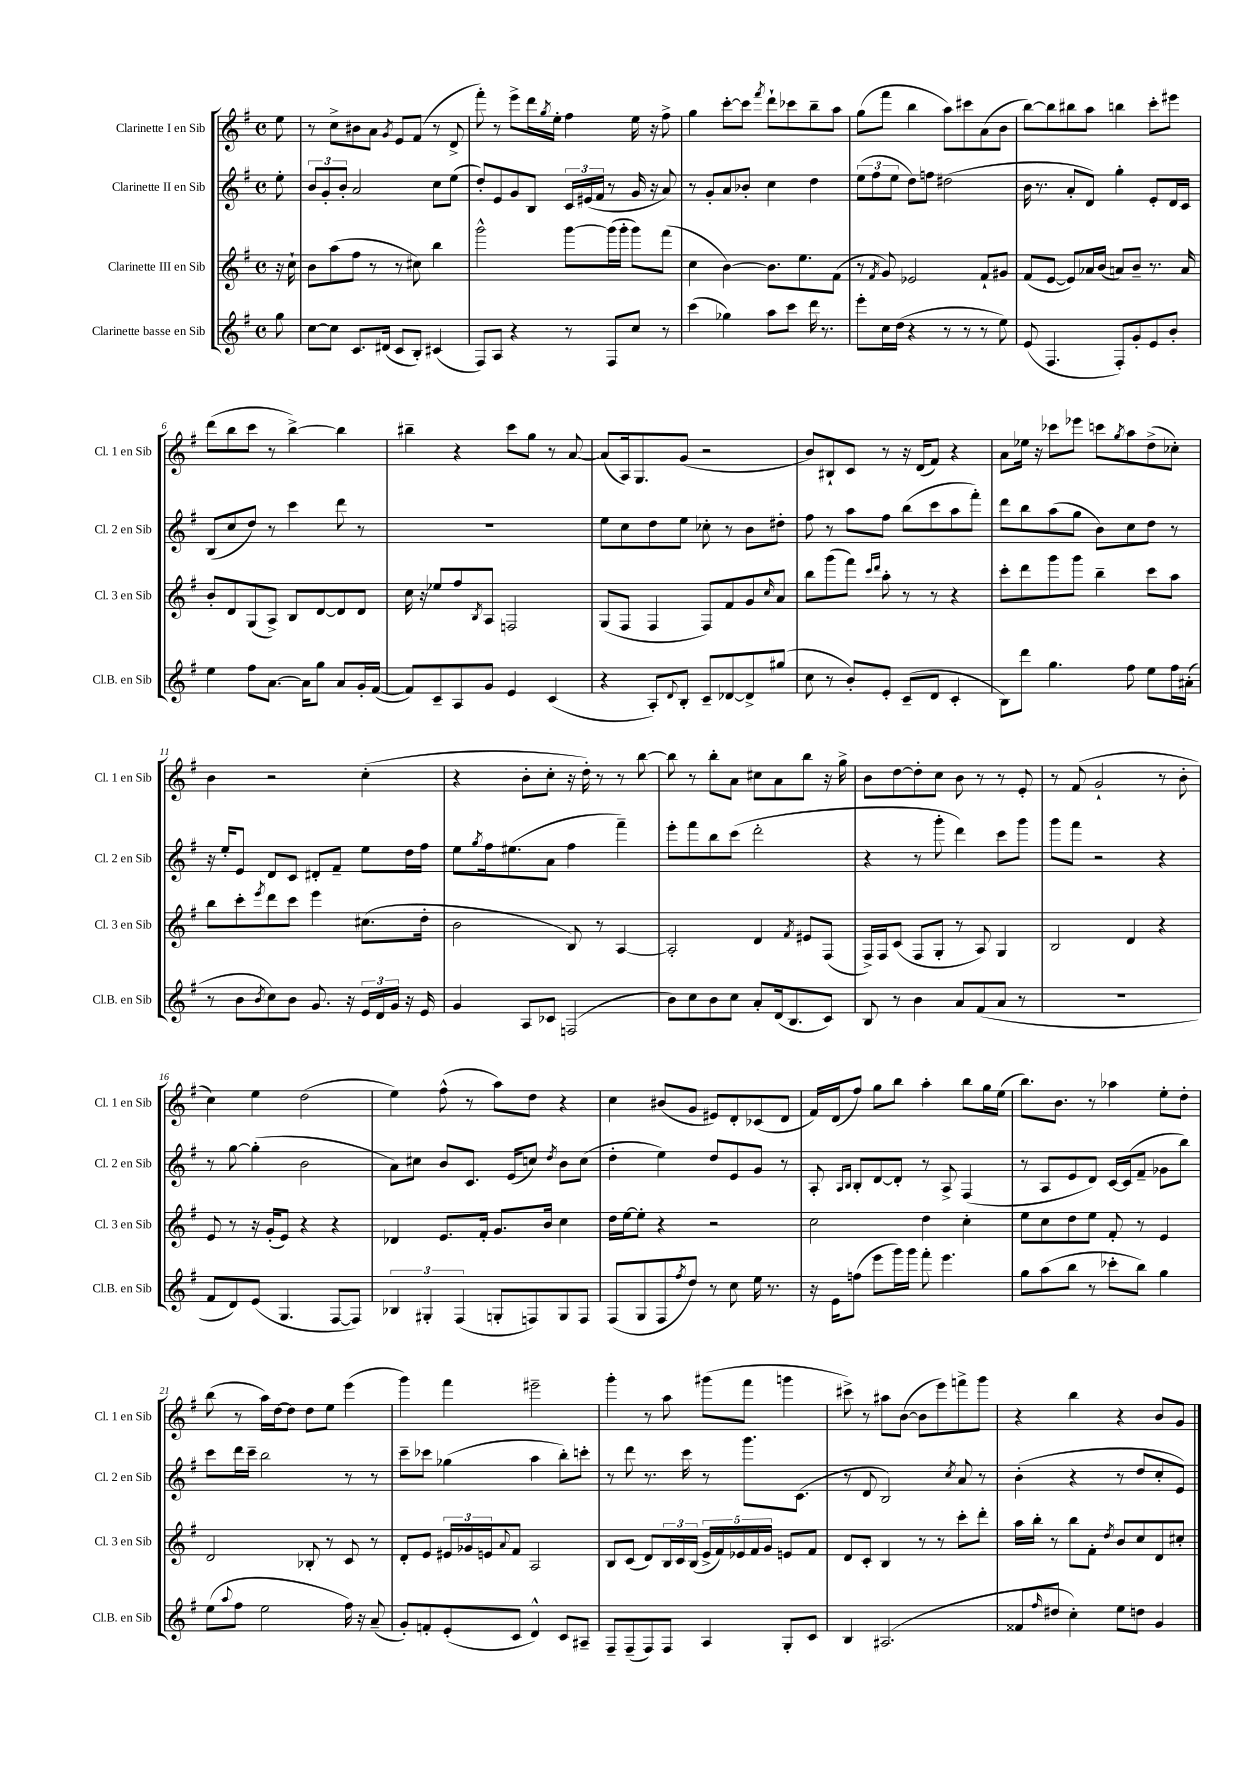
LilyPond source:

<<
\new StaffGroup <<
\new Staff = "s0" \with { instrumentName = "Clarinette I en Sib" shortInstrumentName = "Cl. 1 en Sib" } {
    \clef treble \key g \major \defaultTimeSignature \time 4/4 \partial 8
    e''8 |
    r8 c''8-> bis'8 a'8 \acciaccatura { g'8 } e'8 fis'8( r8 d'8-> |
    fis'''8-.) r8 e'''8-> d'''16 \acciaccatura { g''8 } e''16-. fis''4 e''16 r16 fis''8-> |
    g''4 c'''8~-. c'''8 \acciaccatura { fis'''8 } d'''8-! ces'''8 b''8-- a''8 |
    g''8( fis'''8 b''4 a''8) cis'''8 a'8( b'8 |
    b''8~) b''8 bis''8 a''8 b''4 c'''8-. eis'''8 |
    d'''8( b''8 c'''8 r8 b''4~->) b''4 |
    bis''4-- r4 c'''8 g''8 r8 a'8~ |
    a'8( a16) g8. g'8( r2 |
    b'8) bis8-! c'8 r8 r16 d'16( fis'8) r4 |
    a'8 ees''16 r16 ces'''8 ees'''8 c'''8 \acciaccatura { g''8 } a''8 d''8->( ces''8-.) |
    b'4 r2 c''4-.( |
    r4 b'8-. c''8-. r16 d''16-.) r8 r8 b''8~ |
    b''8 r8 b''8-. a'8 cis''8 a'8 b''8 r16 g''16-> |
    b'8 d''8~ d''8-. c''8 b'8 r8 r8 e'8-. |
    r8 fis'8( g'2-! r8 b'8-. |
    c''4) e''4 d''2( |
    e''4) fis''8-^( r8 a''8) d''8 r4 |
    c''4 bis'8( g'8 eis'8) d'8-. ces'8( d'8 |
    fis'16) d'16( fis''8) g''8 b''8 a''4-. b''8 g''16 e''16( |
    b''8.) b'8. r8 aes''4 e''8-. d''8-. |
    b''8( r8 a''16) d''16~ d''8 d''8 e''8 e'''4( |
    g'''4) fis'''4 eis'''2-- |
    g'''4-. r8 a''8 gis'''8( fis'''8 g'''4 |
    cis'''8->) r8 ais''8 b'8~( b'8 e'''8) f'''8-> g'''8 |
    r4 b''4 r4 b'8 g'8 \bar "|." |
}
\new Staff = "s1" \with { instrumentName = "Clarinette II en Sib" shortInstrumentName = "Cl. 2 en Sib" } {
    \clef treble \key g \major \defaultTimeSignature \time 4/4 \partial 8
    e''8-. |
    \tuplet 3/2 { b'8 g'8-. b'8-. } a'2 c''8 e''8( |
    d''8-.) e'8 g'8 b8 \tuplet 3/2 { c'16 eis'16( fis'16 } r8 g'16 r16 a'8) |
    r8 g'8-. a'8 bes'8-. c''4 d''4 |
    \tuplet 3/2 { e''8( fis''8 e''8 } d''8) f''8 dis''2( |
    b'16 r8. a'8-. d'8) g''4-. e'8-. d'16 c'16 |
    b8( c''8 d''8) r8 c'''4 d'''8 r8 |
    R1 |
    e''8 c''8 d''8 e''8 ces''8-. r8 b'8 dis''8-. |
    fis''8 r8 a''8 fis''8 b''8( c'''8 a''8 fis'''8-.) |
    d'''8 b''8 a''8( g''8 b'8) c''8 d''8 r8 |
    r16 e''16-. e'8 d'8 c'8 dis'8-. fis'8-- e''8 d''16 fis''16 |
    e''8 \acciaccatura { g''8 } fis''16 eis''8.( a'8 fis''4 fis'''4--) |
    e'''8-. fis'''8 b''8 c'''8( d'''2-. |
    r4 r8 g'''8-. d'''4) c'''8 g'''8 |
    g'''8 fis'''8 r2 r4 |
    r8 g''8~ g''4-.( b'2 |
    a'8) cis''8 b'8 c'8. e'16( c''8) \acciaccatura { d''8 } b'8 c''8( |
    d''4-. e''4) d''8 e'8 g'8 r8 |
    a8-. \grace { a16 b16 } b8-. d'8~ d'8-. r8 a8-> fis4( |
    r8 a8 e'8 d'8) c'16~ c'16( fis'8-- ges'8 b''8) |
    c'''8 d'''16 c'''16-- b''2 r8 r8 |
    c'''8-- ces'''8 ges''4( a''4 b''8-.) c'''8-. |
    r8 d'''8 r8. c'''16 r8 g'''8. c'8.( |
    r8 d'8 b2) \acciaccatura { c''8 } a'8 r8 |
    b'4-.( r4 r8 d''8 c''8-. e'8) \bar "|." |
}
\new Staff = "s2" \with { instrumentName = "Clarinette III en Sib" shortInstrumentName = "Cl. 3 en Sib" } {
    \clef treble \key g \major \defaultTimeSignature \time 4/4 \partial 8
    r16 c''16-! |
    b'8 a''8( fis''8 r8 r8 cis''8) b''4 |
    g'''2-^ g'''8~ g'''16( g'''16-. g'''8) fis'''8( |
    c''4 b'4~) b'8. e''8. fis'8( |
    r8 \acciaccatura { fis'8 } g'8) ees'2 fis'8-! gis'8 |
    fis'8( e'8~ e'8) aes'16 b'16( a'8) b'8-- r8. a'16 |
    b'8-. d'8 g8( a8->) b8 d'8~ d'8 d'8 |
    c''16 r16 ees''8 fis''8 \acciaccatura { b8 } a8 f2 |
    g8( fis8 fis4 fis8) fis'8 g'8 \grace { c''16 } a'8 |
    b''8 g'''8( fis'''8) \grace { c'''16 d'''16 } a''8-. r8 r8 r4 |
    c'''8-. d'''8 g'''8 g'''8 b''4-- c'''8 a''8 |
    b''8 c'''8-. \acciaccatura { e'''8 } d'''8 c'''8 e'''4 cis''8.( d''16-. |
    b'2 b8) r8 a4~ |
    a2-. d'4 \acciaccatura { fis'8 } eis'8 fis8( |
    fis16->) fis16 c'8( fis8 g8-. r8 a8) g4 |
    b2 d'4 r4 |
    e'8 r8 r16 g'16-.( e'8) r4 r4 |
    des'4 e'8. fis'16-. g'8. b'16 c''4 |
    d''16 e''16~ e''8-. r4 r2 |
    c''2 d''4 c''4-. |
    e''8 c''8 d''8 e''8 fis'8-. r8 e'4 |
    d'2 bes8-. r8 c'8 r8 |
    d'8-. e'8 \tuplet 3/2 { eis'16 ges'16 e'16 } \appoggiatura { a'8 } fis'8 a2 |
    b8 c'8( d'8) \tuplet 3/2 { b16 c'16 b16( } \tuplet 5/4 { e'16-> fis'16) ees'16 fis'16 g'16 } e'8 fis'8 |
    d'8 c'8-. b4 r8 r8 c'''8-. d'''8-. |
    a''16 b''16-. r8 b''8 fis'8-. \acciaccatura { d''8 } b'8 c''8 d'8 cis''8-. \bar "|." |
}
\new Staff = "s3" \with { instrumentName = "Clarinette basse en Sib" shortInstrumentName = "Cl.B. en Sib" } {
    \clef treble \key g \major \defaultTimeSignature \time 4/4 \partial 8
    g''8 |
    c''8~ c''8 c'8. dis'16( c'8 b8-.) cis'4( |
    fis8) a8 r4 r8 fis8 c''8 r8 |
    c'''4( ges''4) a''8 c'''8 d'''16 r8. |
    e'''8-. c''16 d''16( r4 r8 r8 r8 e''8) |
    e'8( fis4. fis8-.) g'8-. e'8 b'8-. |
    e''4 fis''8 a'8.~ a'16 g''8 a'8 g'16-. fis'16~( |
    fis'8) c'8-- a8 g'8 e'4 c'4( |
    r4 a8-.) \appoggiatura { d'8 } b8-. c'8-- des'8~ des'8-> gis''8( |
    c''8 r8 b'8-.) e'8-. c'8--( d'8 c'4-. |
    b8) d'''8 g''4. fis''8 e''8 fis''16 ais'16-.( |
    r8 b'8 \acciaccatura { b'8 } c''8) b'8 g'8. r16 \tuplet 3/2 { e'16 d'16 g'16 } r16 e'16 |
    g'4 a8 ces'8 f2( |
    b'8) c''8 b'8 c''8 a'8-. d'16( b8. c'8) |
    b8 r8 b'4 a'8 fis'8( a'8 r8 |
    R1 |
    fis'8 d'8) e'8( g4. fis8~ fis8) |
    \tuplet 3/2 { bes4 gis4-. fis4( } g8-. f8) g8 f8 |
    fis8( g8 fis8 \acciaccatura { fis''8 } d''8) r8 c''8 e''16 r8. |
    r16 e'16 f''8( e'''8 g'''16) g'''16 fis'''8-. e'''4. |
    g''8 a''8( b''8 r8 ces'''8-. b''8) g''4 |
    e''8( \appoggiatura { a''8 } fis''8 e''2 fis''16) r16 a'8--( |
    g'8-.) f'8-. e'8-.( c'8 d'4-^) c'8 ais8-- |
    fis8-- fis8--( fis8) fis8 a4 g8-. c'8 |
    b4 ais2.( |
    fisis'8 \grace { fis''16 } dis''8 c''4-.) e''8 d''8 g'4 \bar "|." |
}
>>
>>
